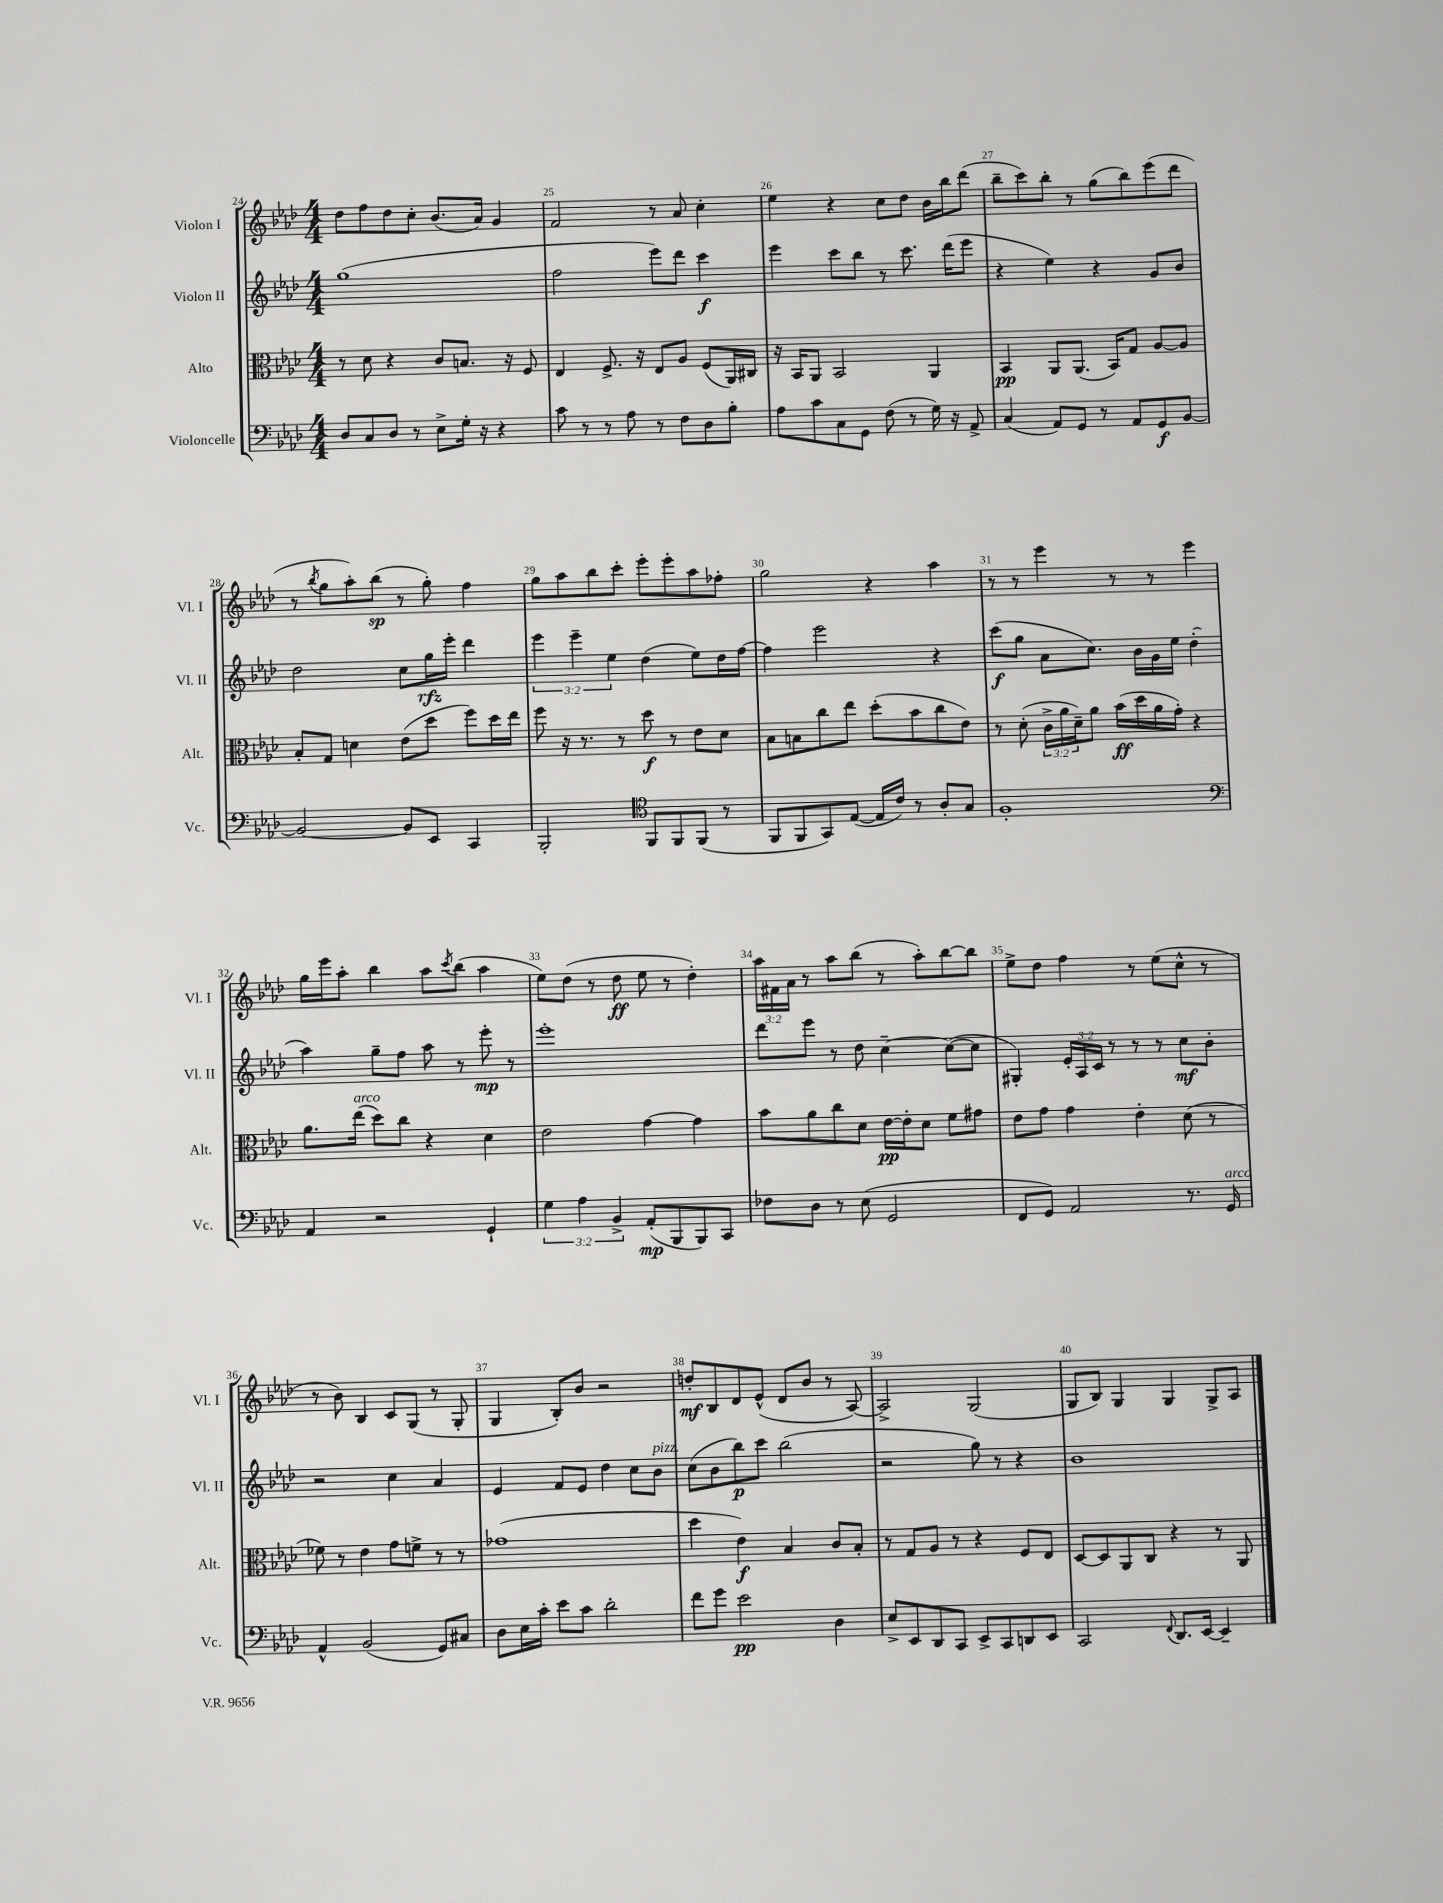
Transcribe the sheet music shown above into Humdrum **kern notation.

**kern	**kern	**kern	**kern
*staff4	*staff3	*staff2	*staff1
*clefF4	*clefC3	*clefG2	*clefG2
*k[b-e-a-d-]	*k[b-e-a-d-]	*k[b-e-a-d-]	*k[b-e-a-d-]
*M4/4	*M4/4	*M4/4	*M4/4
8D-	8r	(1gg	8dd-
8C	8d-	.	8ff
8D-	4r	.	8dd-
8r	.	.	8cc'
8E-^	8c	.	(8.b-
16G'	8.B	.	.
16r	.	.	16a-)
4r	.	.	4g
.	16r	.	.
.	8F	.	.
=	=	=	=
8c	4E-	2ff	2f
8r	.	.	.
8r	8.F^	.	.
8A-	.	.	.
.	16r	.	.
8r	8E-	8eee-)	8r
8F	8A-	8ddd-	8a-
8D-	(8F	4ccc	4cc'
8B-'	16AA-)	.	.
.	16C#	.	.
=	=	=	=
8A-	16r	4eee-	4ee-
.	16BB-	.	.
8c	8AA-	.	.
8C	2BB-	8ccc	4r
8GG	.	8bb-	.
(8F	.	8r	8cc
8r	.	8.ccc	8dd-
16G)	4AA-	.	16b-
16r	.	(16ddd-	16bb-
8AA-^	.	8eee-	(8ddd-
=	=	=	=
(4C	4BB-	4r	8bb-~
.	.	.	8ccc)
8AA-)	8AA-	4ee-)	8bb-'
8GG	(8.AA-	.	8r
8r	.	4r	(8gg
.	16BB-)	.	.
8AA-	8G	.	8bb-)
8GG	[8A-	8g	(8eee-
[8BB-	8A-]	8b-	8ddd-
=	=	=	=
2BB-_	8B-'	2dd-	8r
.	.	.	8qbb-
.	8G	.	8gg
.	4d	.	8aa-')
.	.	.	(8bb-
8BB-]	(8e-	8cc	8r
8EE-	8dd-	16gg	8gg')
.	.	16eee-'	.
4CC	8ff)	4ddd-	4ff
.	16dd-	.	.
.	16ee-	.	.
=	=	=	=
2BBB-'	8ff	6eee-	8gg
.	16r	.	8aa-
.	.	6eee-~	.
.	8.r	.	.
.	.	.	8bb-
.	.	6ee-	.
.	8r	.	8ccc'
*clefC4	*	*	*
8FF	8dd-	(4dd-	8eee-'
8FF	8r	.	8eee-'
(8FF	8e-	8ee-)	8aa-
8r	8d-	16dd-	8ff-'
.	.	[16ff	.
=	=	=	=
8FF	8B-	4ff]	2gg
8FF	8B	.	.
8GG)	8cc	2eee-	.
([8E-	8ee-	.	.
16E-]	(8dd-'	.	4r
16c)	.	.	.
8r	8b-	.	.
8A-'	8cc	4r	4aa-
8G	8e-)	.	.
=	=	=	=
1F'	8r	(8ccc	8r
.	(8d-'	8gg	8r
.	24c^	8a-	4eee-
.	24a-	.	.
.	24d-~)	.	.
.	8a-	8.cc)	.
.	(16b-	.	8r
.	16dd-	16b-	.
.	16a-	16g	8r
.	16g')	16ee-	.
.	4r	(4dd-'	4eee-
=	=	=	=
*clefF4	*	*	*
4AA-	8.a-	4aa-)	16gg
.	.	.	16eee-
.	.	.	8aa-'
.	(16ee-	.	.
2r	8dd-)	8gg~	4bb-
.	8cc	8ff	.
.	4r	8aa-	8aa-
.	.	.	8qccc
.	.	8r	(8bb-
4GG`	4d-	8eee-'	4aa-
.	.	8r	.
=	=	=	=
6G	2e-	1eee-'	8ee-)
.	.	.	(8dd-
6A-	.	.	.
.	.	.	8r
6BB-^	.	.	.
.	.	.	8dd-
(8AA-'	[4g	.	8ee-
8BBB-	.	.	8r
8BBB-)	4g]	.	4dd-')
8CC	.	.	.
=	=	=	=
8F-	8b-	8ddd-	24aa-
.	.	.	24f#
.	.	.	24a-
8D-	8a-	8eee-	8r
8r	8cc	8r	8aa-
(8E-	8d-	8dd-	(8bb-
2GG	[16e-	[4cc~	8r
.	16e-']	.	.
.	8d-	.	8aa-')
.	8f	(8cc_	[8bb-
.	8g#	8cc]	8bb-]
=	=	=	=
8FF	8e-	4G#')	8ee-^
8GG)	8g	.	8dd-
2AA-	4g	24e-'	4ff
.	.	24A-	.
.	.	24c	.
.	.	8r	.
.	4e-'	8r	8r
.	.	8r	(8ee-
8.r	(8d-	8cc	8cc^^
.	8r	8b-'	8r
16GG	.	.	.
=	=	=	=
4AA-^^	8f-)	2r	8r
.	8r	.	8b-)
(2BB-	4e-	.	4B-
.	8g	4cc	8c
.	8f^	.	(8G
8GG)	8r	4a-	8r
8C#	8r	.	8G'
=	=	=	=
8D-	(1g-	4e-	4G
16E-	.	.	.
16c'	.	.	.
8e-	.	8f	8B-')
8c	.	8e-	8b-
2d-'	.	4dd-	2r
.	.	8cc	.
.	.	8b-	.
=	=	=	=
8f	4dd-	(8cc	8dd'
8g	.	8b-	8B-
2e-	4e-)	8bb-)	8d-
.	.	8ccc	(8e-^^
.	4B-	(2bb-	8d-
.	.	.	8b-
4D-	8c	.	8r
.	8B-'	.	[8A-)
=	=	=	=
8E-^	8r	2r	2A-^]
8EE-	8G	.	.
8DD-	8A-	.	.
8CC	8r	.	.
8EE-^	4r	8gg)	(2G
8CC	.	8r	.
8DD	8F	4r	.
8EE-	8E-	.	.
=	=	=	=
2CC	[8D-	1b-	8G
.	8D-]	.	8B-)
.	8AA-	.	4G
.	8C	.	.
8qqFF	.	.	.
8.DD-	4r	.	4G
[16EE-	.	.	.
4EE-~]	8r	.	8G^
.	8AA-	.	8A-
==	==	==	==
*-	*-	*-	*-
